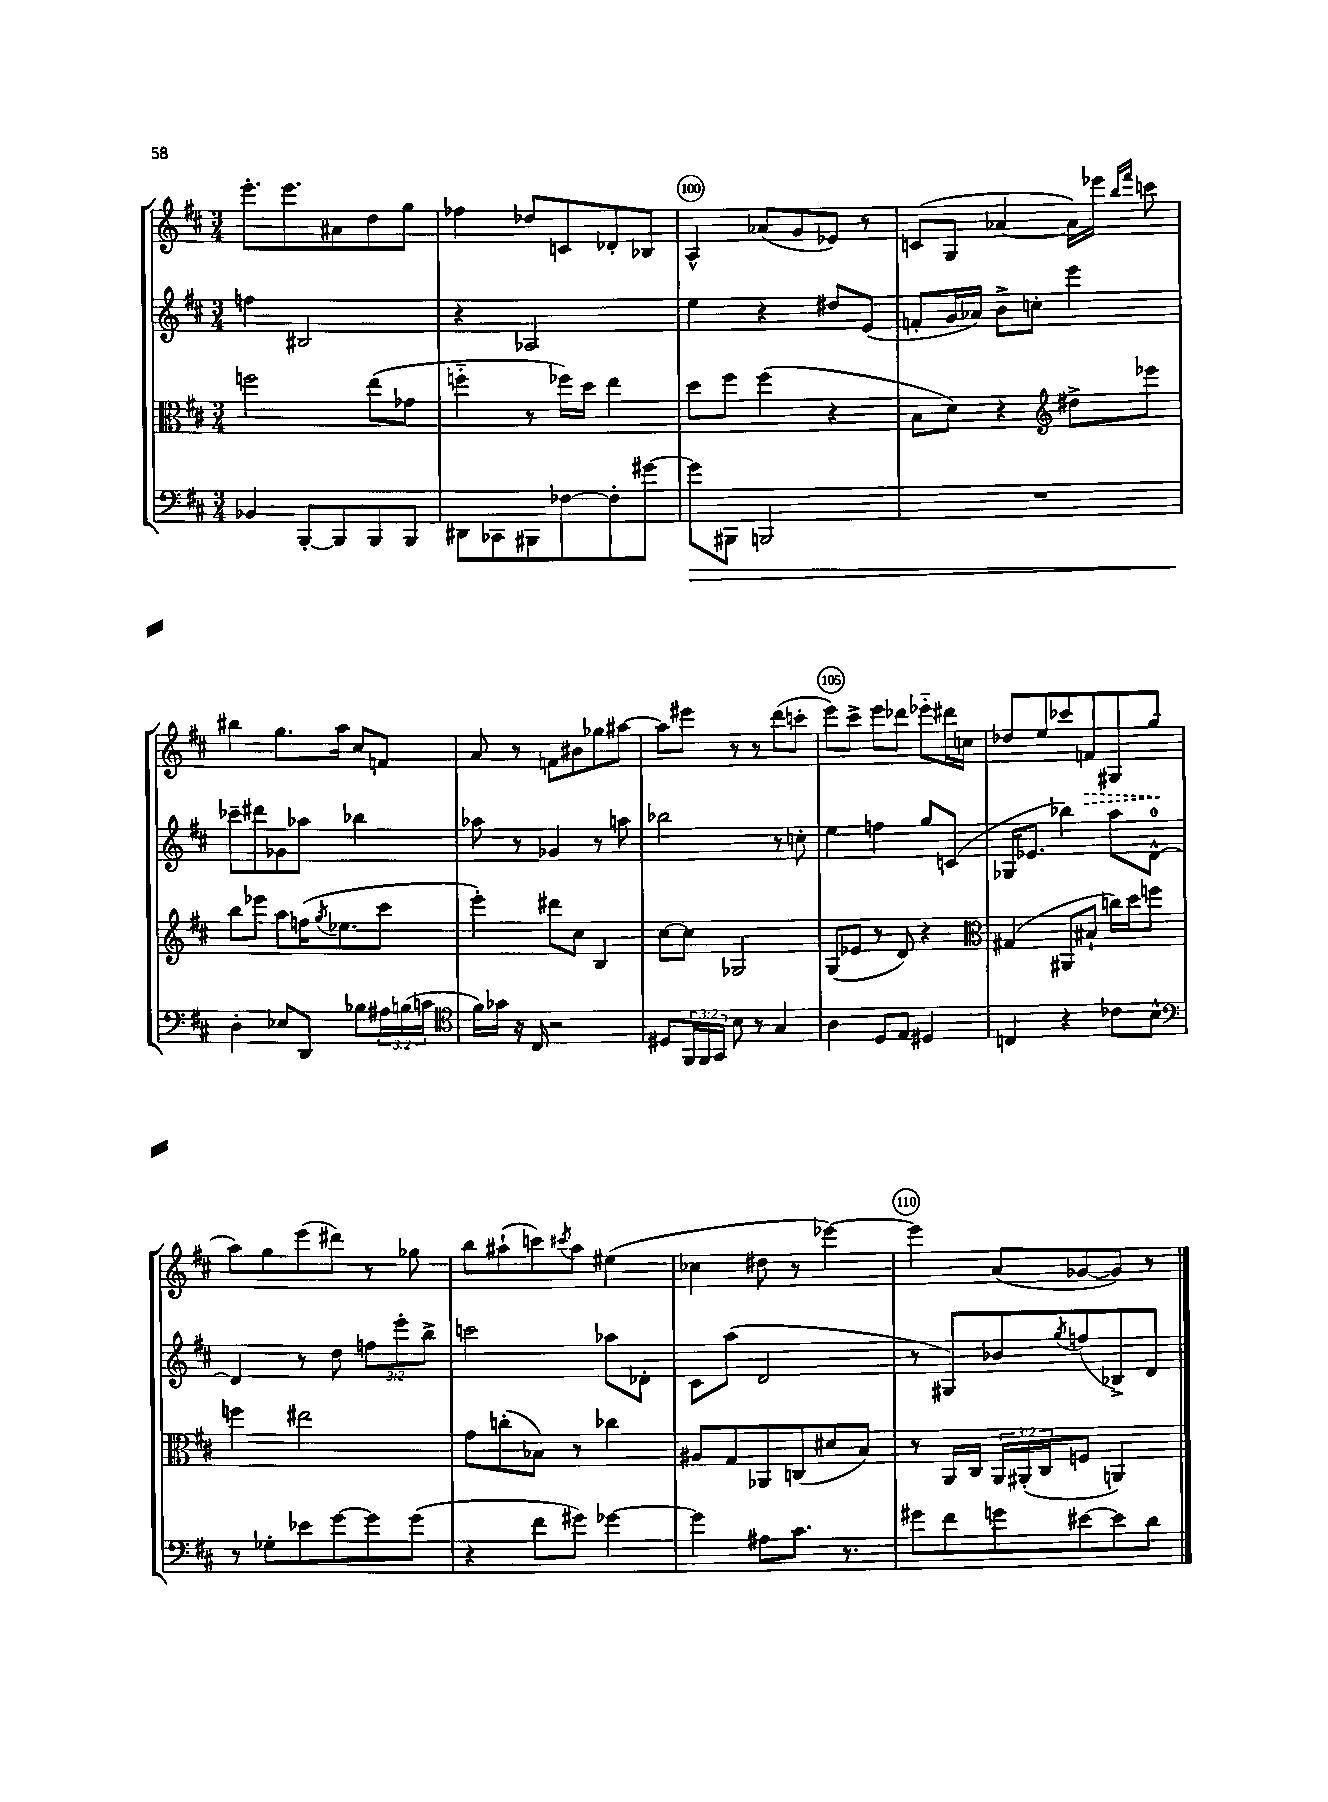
<<
\new StaffGroup <<
\new Staff = "s0" {
    \clef treble \key d \major \numericTimeSignature \time 3/4
    e'''8.-. e'''8. ais'8 d''8 g''8 |
    fes''4 des''8 c'8 des'8-. bes8 |
    a4-^ aes'8( g'8 ees'8) r8 |
    c'8( g8 aes'4~ aes'16) ees'''16 \grace { b''16 fis'''16 } c'''8 |
    bis''4 g''8. a''16 cis''8 f'8 |
    a'8 r8 f'8 bis'8 ges''8 ais''8~ |
    ais''8 eis'''8 r8 r8 d'''8( c'''8-. |
    e'''8) cis'''8-> e'''8 des'''8 ees'''8-_ dis'''16 c''16 |
    des''8 e''8 ces'''8 \once \override Hairpin.style = #'dashed-line f'8\> gis8 g''8\!( |
    a''8) g''8 e'''8( dis'''8) r8 ges''8 |
    b''8 ais''8-!( c'''8) \acciaccatura { cis'''8 } ais''8 eis''4( |
    ces''4 dis''8 r8 ees'''4~) |
    ees'''4 a'8( ges'8~ ges'8) r8 \bar "|." |
}
\new Staff = "s1" {
    \clef treble \key d \major \numericTimeSignature \time 3/4 \override Staff.TupletNumber.text = #tuplet-number::calc-fraction-text
    f''4 bis2 |
    r4 aes2 |
    e''4 r4 dis''8 e'8( |
    f'8-. g'16 aes'16) b'8-> c''8-. e'''4 |
    ces'''8-- dis'''8 ges'8 aes''8 bes''4 |
    aes''8 r8 ges'4 r8 a''8 |
    bes''2 r8 c''8-. |
    e''4 f''4 g''8 c'8( |
    ges16 ees'8. bes''4) a''8 d'8-0~-^ |
    d'4 r8 d''8 \tuplet 3/2 { f''8 e'''8-. b''8-> } |
    c'''2 aes''8 des'8-. |
    cis'8 a''8( d'2 |
    r8 gis8) bes'8 \acciaccatura { g''8 } f''8( bes8->) d'8 \bar "|." |
}
\new Staff = "s2" {
    \clef alto \key d \major \numericTimeSignature \time 3/4 \override Staff.TupletNumber.text = #tuplet-number::calc-fraction-text
    f''2 e''8( ges'8 |
    f''4-_ r8 fes''16) d''16 e''4 |
    d''8 fis''8 fis''4( r4 |
    b8 d'8) r4 \clef treble dis''8-> ees'''8 |
    b''8 ees'''8 a''8 f''16( \acciaccatura { g''8 } ees''8. cis'''8 |
    e'''4-.) dis'''8 cis''8 b4 |
    cis''8~ cis''8 ges2 |
    g8( ees'8 r8 d'8) r4 |
    \clef alto gis4( ais,8 bis8-! c''16) d''16 f''8 |
    f''4 eis''2 |
    g'8 c''8-.( bes8) r8 ces''4 |
    ais8 g8 aes,8 c8( dis'8 b8) |
    r8 a,16 cis16 \tuplet 3/2 { a,16 ais,16-.( cis16 } f8 a,4) \bar "|." |
}
\new Staff = "s3" {
    \clef bass \key d \major \numericTimeSignature \time 3/4 \override Staff.TupletNumber.text = #tuplet-number::calc-fraction-text
    bes,4 b,,8~-. b,,8 b,,8 b,,8 |
    dis,8 ces,8 bis,,8 fes8~ fes8-. gis'8~ |
    gis'8\> bis,,8 b,,2 |
    R2. |
    d4-.\! ees8 d,8 bes8 \tuplet 3/2 { ais16 b16( c'16 } |
    \clef tenor fis'16) ges'16 r16 cis16 r2 |
    dis8 \tuplet 3/2 { fis,16 fis,16 g,16 } b8 r8 g4 |
    a4 d8 e8 dis4 |
    c4 r4 ces'8 b8-^ |
    \clef bass r8 ges8-. ees'8 g'8~ g'8 g'8( |
    r4 fis'8 gis'8) ges'4~ |
    ges'4 ais8 cis'8. r8. |
    gis'8 fis'8 g'8 eis'8~ eis'8 d'8 \bar "|." |
}
>>
>>
\layout { \context { \Score currentBarNumber = #98 \override BarNumber.break-visibility = ##(#f #t #t) barNumberVisibility = #(every-nth-bar-number-visible 5) \override BarNumber.stencil = #(make-stencil-circler 0.1 0.3 ly:text-interface::print) } }
